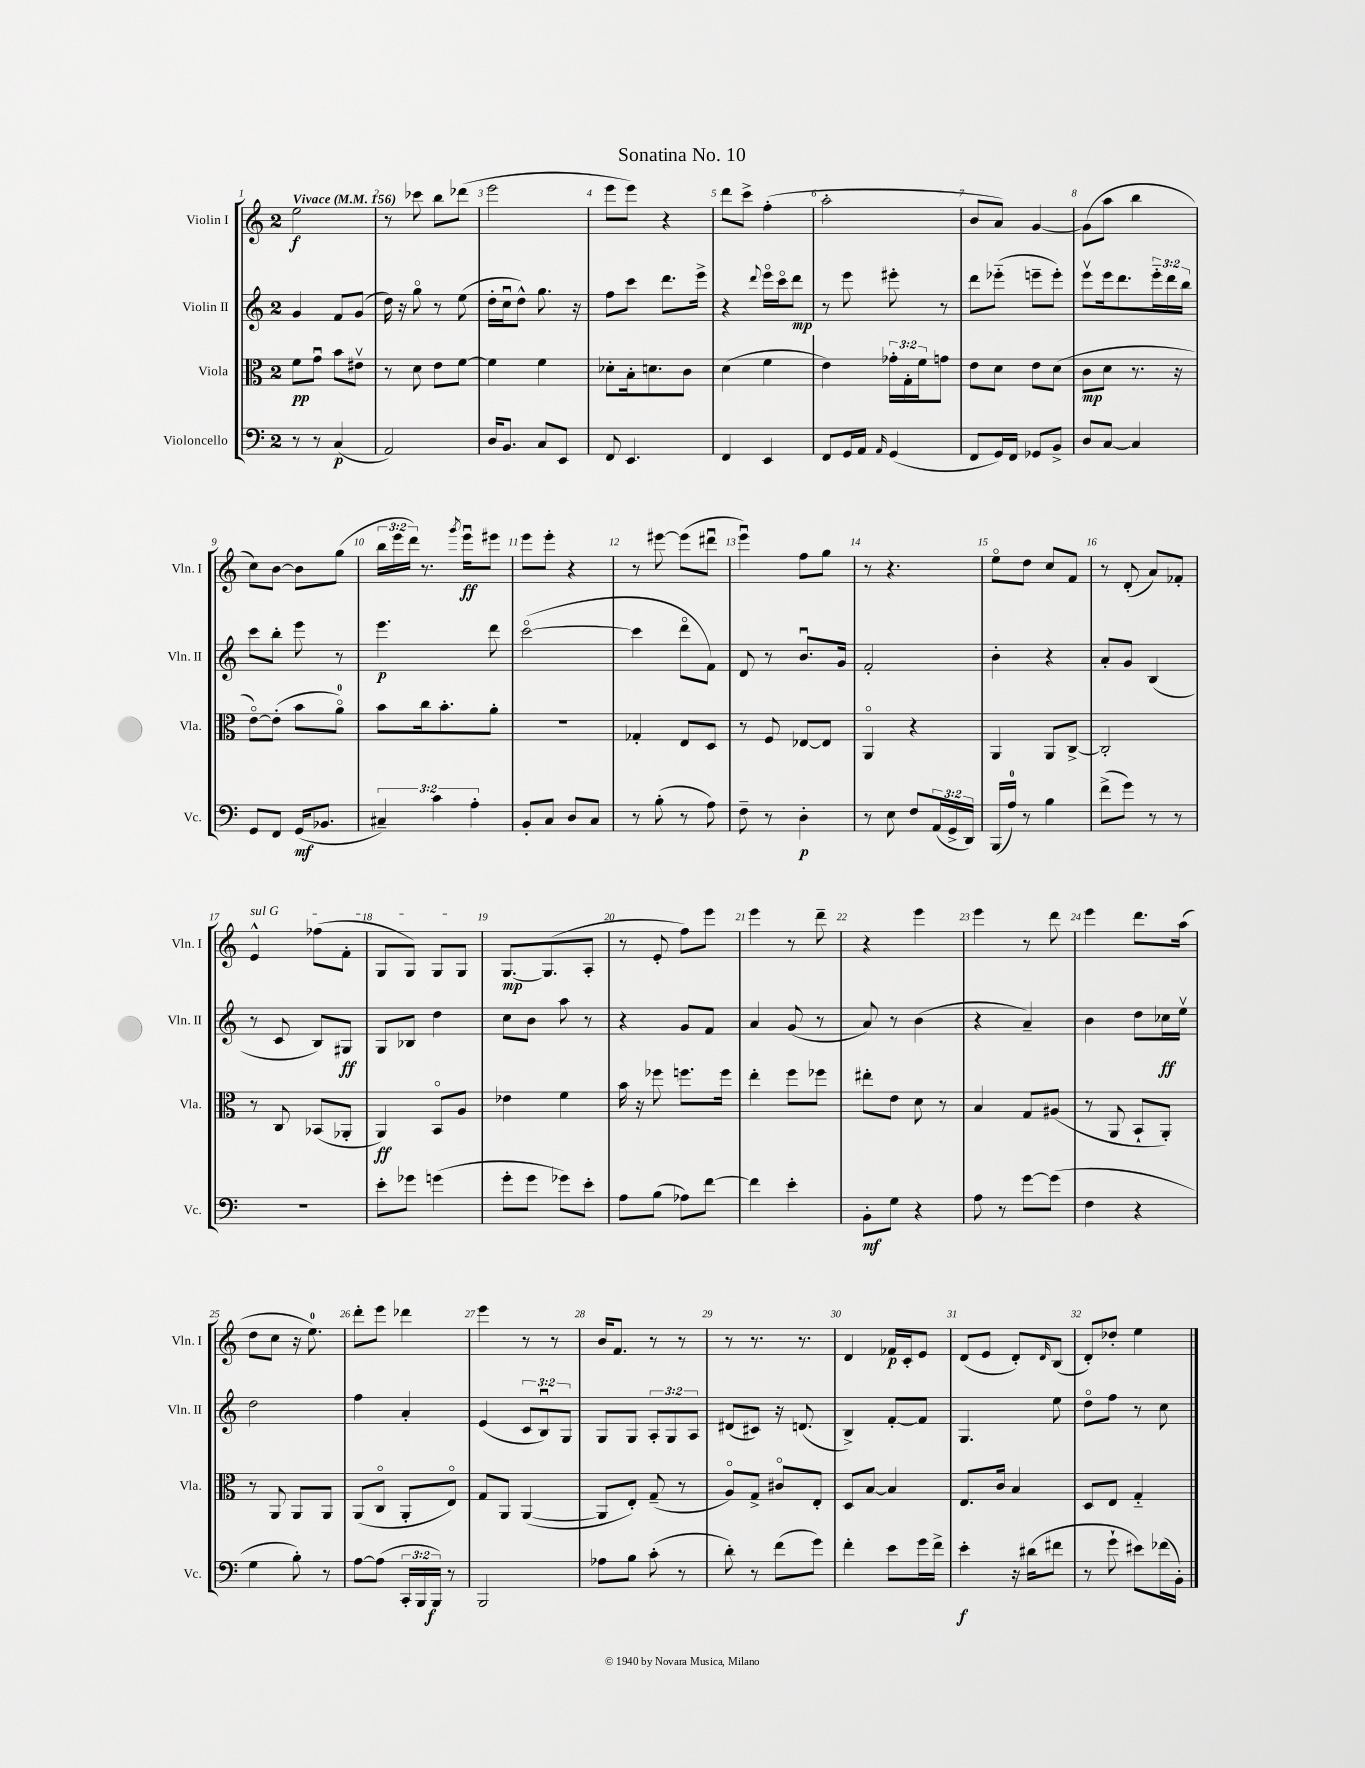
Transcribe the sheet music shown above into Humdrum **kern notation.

**kern	**kern	**kern	**kern
*staff4	*staff3	*staff2	*staff1
*clefF4	*clefC3	*clefG2	*clefG2
*k[]	*k[]	*k[]	*k[]
*M2/4	*M2/4	*M2/4	*M2/4
*MM156	*MM156	*MM156	*MM156
8r	8f	4g	2ee
8r	8gu	.	.
(4C	8b	8f	.
.	8e#v	(8g	.
=	=	=	=
2AA)	8r	16dd)	8r
.	.	16r	.
.	8d	8ggo	8ccc-
.	8e	8r	8bb
.	[8f	(8ee	(8ddd-
=	=	=	=
16D	4f]	16dd'	2eee
8.BB	.	16ccu	.
.	.	8dd^^)	.
8C	4f	8.gg	.
8EE	.	.	.
.	.	16r	.
=	=	=	=
8FF	8d-'	8ff	8eee
4.EE	16B'	8ccc	8eee)
.	8.d	.	.
.	.	8.ddd	4r
.	8c	.	.
.	.	16eee^	.
=	=	=	=
4FF	(4d	4r	8ddd
.	.	.	8ccc^
.	.	8qqddd	.
4EE	4f	16eeeo	(4ff'
.	.	16ccco	.
.	.	8ddd	.
=	=	=	=
8FF	4e)	8r	2aa'
16GG	.	8eee	.
16AA	.	.	.
16qqAA	.	.	.
(4GG	24g-'	8eee#'	.
.	24G'	.	.
.	24f	.	.
.	8g	8r	.
=	=	=	=
8FF	8e	8ddd	8b
16GG)	8d	(8eee-'~	8a)
16FF	.	.	.
8GG-	8e	8eee~	[4g
8BB^	(8d	8eee')	.
=	=	=	=
8D	8c	8eeev	(8g]
[8C	8d	16eee	8aa
.	.	8.ddd	.
4C]	8.r	.	4bb
.	.	24eee'~	.
.	.	24ddd	.
.	16r	.	.
.	.	24bb	.
=	=	=	=
8GG	[8eo)	8ccc	8cc)
8FF	(8e']	8bb'	[8b
(16GG	8b	8eee	8b]
8.BB-	.	.	.
.	8ao)	8r	(8gg
=	=	=	=
6C#~)	8b	4.eee	24bb
.	.	.	24eee
.	.	.	24ddd)
.	16cc	.	8.r
6c	.	.	.
.	8.b'	.	.
.	.	.	8qggg
.	.	.	16eeeu
6A'	.	.	.
.	8a'	8ddd	8eee#
=	=	=	=
8BB'	2r	([2ccco	8eee
8C	.	.	8eee'
8D	.	.	4r
8C	.	.	.
=	=	=	=
8r	4G-'	4ccc]	8r
(8B'	.	.	[8eee#
8r	8E	8dddo	(8eee#]
8A)	8D	8f)	8ddd#u
=	=	=	=
8F~	8r	8d	4eeeu)
8r	8F	8r	.
4D'	[8E-	8.bu	8ff
.	8E-]	.	8gg
.	.	16g	.
=	=	=	=
8r	4AAo	2f'	8r
8E	.	.	4.r
8F	4r	.	.
(24AA	.	.	.
24GG^	.	.	.
24DD)	.	.	.
=	=	=	=
(16BBB	4AA	4b'	8eeo
16A)	.	.	.
8r	.	.	8dd
4B	8AA	4r	8cc
.	[8C^	.	8f
=	=	=	=
(8f^	2C']	8a'	8r
8g)	.	8g	(8d'
8r	.	(4B	8a)
8r	.	.	8f-'
=	=	=	=
2r	8r	8r	4e^^
.	8C	8c	.
.	(8BB-	8B)	(8ff-
.	8AA-'	8G#	8f'
=	=	=	=
8e'	4AA)	8G	8G
8g-	.	8B-	8G)
(4g	8BBo	4dd	8G
.	8A	.	8G
=	=	=	=
8g'	4e-	8cc	[8.G
8g	.	8b	.
.	.	.	(8.G]
8g-)	4f	8aa	.
8e'	.	8r	8A'
=	=	=	=
8A	16b	4r	8r
.	16r	.	.
(8B	8ff-	.	8e'
8A-)	8.ff	8g	8ff)
[8f	.	8f	8eee
.	16ff	.	.
=	=	=	=
4f]	4ee'	4a	4eee
4e'	8ff	(8g	8r
.	8ff-	8r	8ddd~
=	=	=	=
8BB'	8ee#'	8a)	4r
8G	8e	8r	.
4r	8d	(4b	4eee
.	8r	.	.
=	=	=	=
8A	4B	4r	4eee
8r	.	.	.
[8g	8G	4a~)	8r
(8g]	(8A#	.	8ddd
=	=	=	=
4F	8r	4b	4eee
.	8AA	.	.
4r	8BB`	8dd	8.ddd
.	8AA')	16cc-	.
.	.	16eev	(16aa
=	=	=	=
4G	8r	2dd	8dd
.	8AA	.	8cc
8B')	8AA	.	16r
.	.	.	8.ee)
8r	8AA	.	.
=	=	=	=
[8A	(8AA	4ff	8ddd'
(8A]	8Co	.	8eee
24CC'	8AA'	4a'	4ddd-
24BBB	.	.	.
24BBB)	.	.	.
8r	8Eo)	.	.
=	=	=	=
2BBB	8G	(4e	4eee
.	8AA	.	.
.	([4AA	12c	8r
.	.	12Bu)	.
.	.	.	8r
.	.	12G	.
=	=	=	=
8A-	8AA]	8G	16b
.	.	.	8.f
8B	8E')	8G	.
(8c'	(8G~	12A'	8r
.	.	12G	.
8r	8r	.	8r
.	.	12A	.
=	=	=	=
8d')	8Ao)	(8d#	8r
8r	8G^	8c#)	8.r
(8f	8c#o	16r	.
.	.	(8.d	8.r
8g)	8E'	.	.
=	=	=	=
4f'	8D	4B^)	4d
.	[8B	.	.
8e	4B]	[8f'	16f-
.	.	.	16c'
16g	.	8f]	8e
16f^	.	.	.
=	=	=	=
4e'	8.E	4.G	(8d
.	.	.	8e
.	16c	.	.
16r	4B	.	8d')
(16d#	.	.	.
.	.	.	16qqd
8f#	.	8ee	(8B
=	=	=	=
8r	8D	8ddo	8d')
8g`	8E	8ff	8dd-'
8e#)	4G'~	8r	4ee
(16f-	.	8cc	.
16BB')	.	.	.
==	==	==	==
*-	*-	*-	*-
